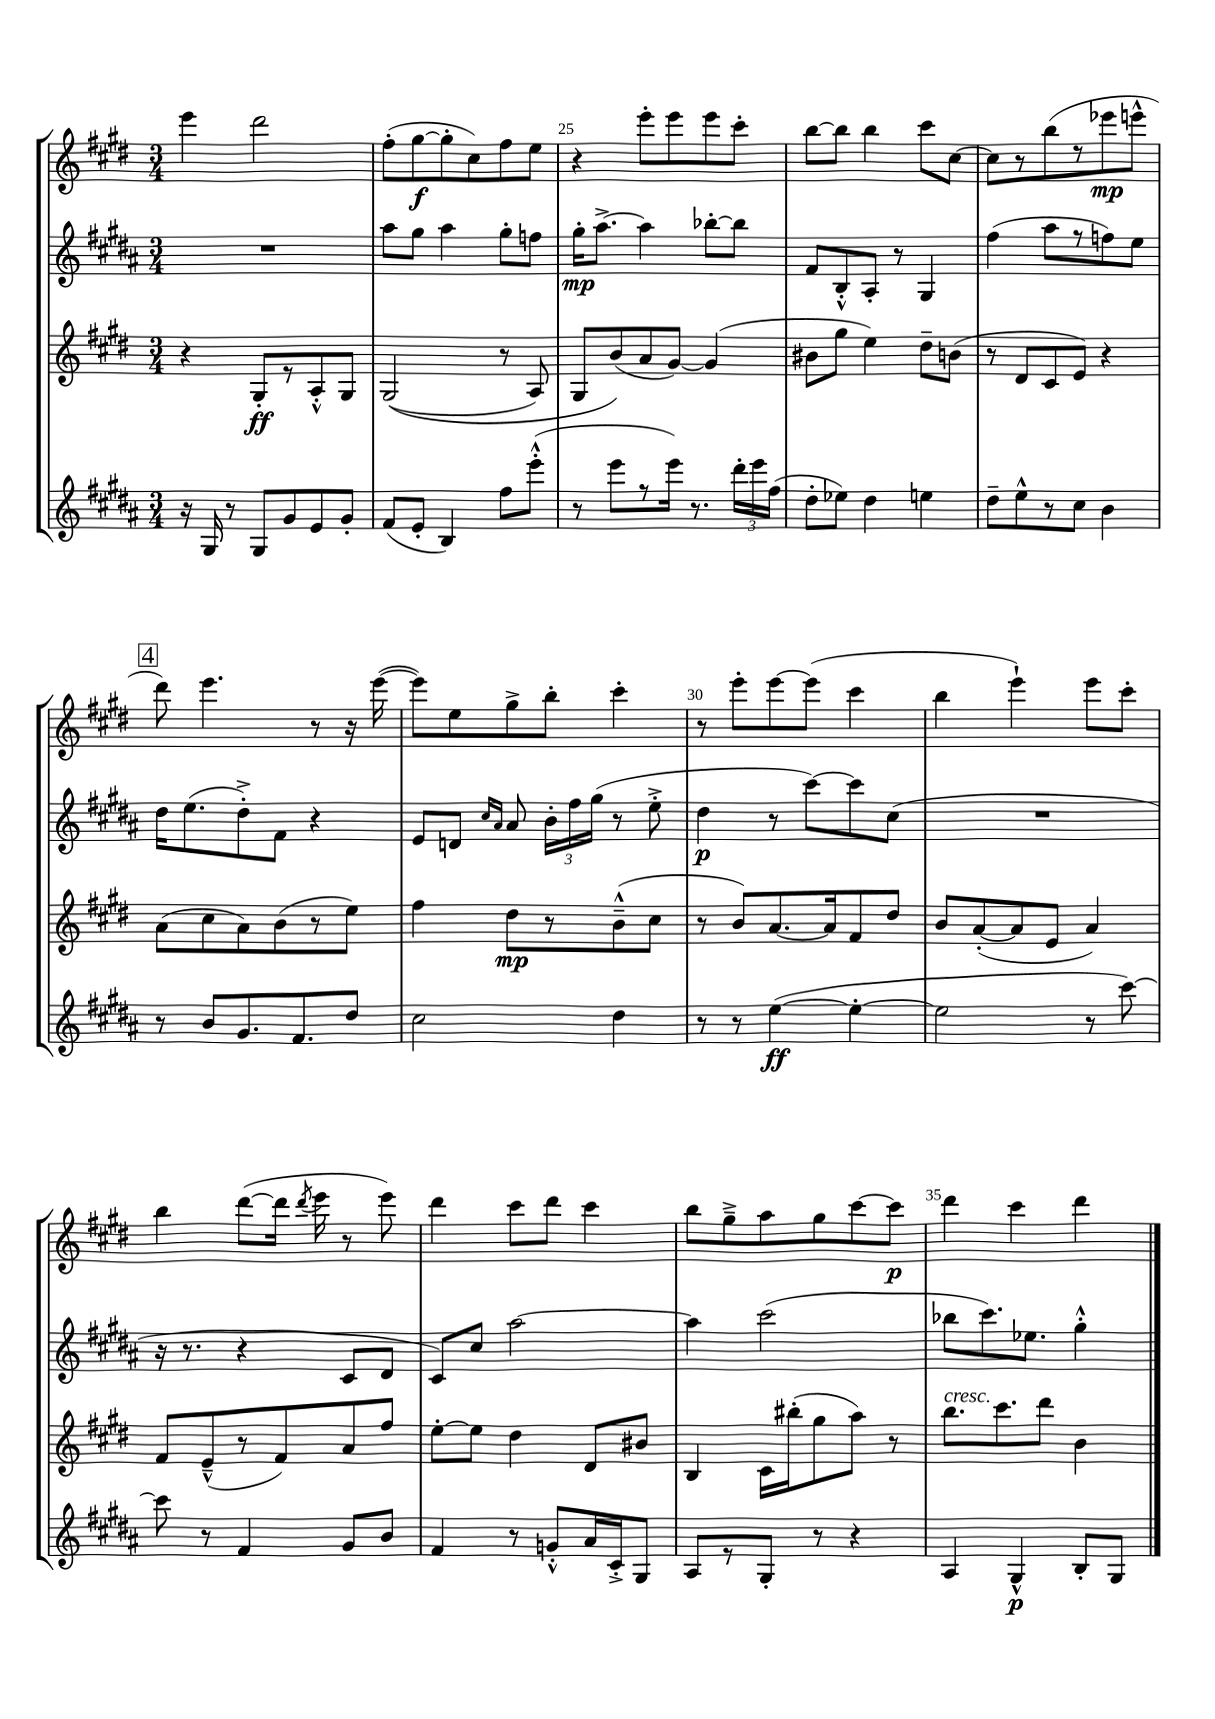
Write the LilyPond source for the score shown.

<<
\new StaffGroup <<
\new Staff = "s0" {
    \clef treble \key e \major \numericTimeSignature \time 3/4
    \autoBeamOff e'''4 dis'''2 |
    fis''8[-.( gis''8~\f gis''8-. cis''8) fis''8 e''8] |
    r4 e'''8[-. e'''8 e'''8 cis'''8]-. |
    b''8[~ b''8] b''4 cis'''8[ cis''8]~ |
    cis''8[ r8 b''8( r8 ees'''8\mp e'''8]-^ |
    \mark \markup { \box "4" } dis'''8) e'''4. r8 r16 e'''16~( |
    e'''8[) e''8 gis''8-> b''8]-. cis'''4-. |
    r8 e'''8[-. e'''8~ e'''8]( cis'''4 |
    b''4 e'''4-!) e'''8[ cis'''8]-. |
    b''4 dis'''8[~( dis'''16] \acciaccatura { dis'''8 } e'''16 r8 e'''8) |
    dis'''4 cis'''8[ dis'''8] cis'''4 |
    b''8[ gis''8---> a''8 gis''8 cis'''8~ cis'''8]\p |
    dis'''4 cis'''4 dis'''4 \bar "|." |
}
\new Staff = "s1" {
    \clef treble \key b \major \numericTimeSignature \time 3/4
    \autoBeamOff R2. |
    ais''8[ gis''8] ais''4 gis''8[-. f''8] |
    gis''16[-.\mp ais''8.]~-> ais''4 bes''8[~-. bes''8] |
    fis'8[ b8-.-^ ais8]-. r8 gis4 |
    fis''4( ais''8[ r8 f''8) e''8] |
    \mark \markup { \box "4" } dis''16[ e''8.( dis''8-.->) fis'8] r4 |
    e'8[ d'8] \grace { cis''16[ ais'16] } ais'8 \tuplet 3/2 { b'16[-. fis''16 gis''16]( } r8 e''8-.-> |
    dis''4\p r8 cis'''8[~) cis'''8 cis''8]( |
    R2. |
    r16 r8. r4 cis'8[ dis'8] |
    cis'8[) cis''8] ais''2~ |
    ais''4 cis'''2( |
    bes''8[ cis'''8.) ees''8.] gis''4-.-^ \bar "|." |
}
\new Staff = "s2" {
    \clef treble \key e \major \numericTimeSignature \time 3/4
    \autoBeamOff r4 gis8[-.\ff r8 a8-.-^ gis8] |
    gis2(\( r8 a8) |
    gis8[ b'8(\) a'8 gis'8]~) gis'4( |
    bis'8[ gis''8] e''4) dis''8[-- b'8]( |
    r8 dis'8[ cis'8 e'8]) r4 |
    \mark \markup { \box "4" } a'8[( cis''8 a'8) b'8( r8 e''8]) |
    fis''4 dis''8[\mp r8 b'8---^( cis''8] |
    r8 b'8[) a'8.~ a'16 fis'8 dis''8] |
    b'8[ a'8~-.( a'8 e'8] a'4) |
    fis'8[ e'8---^( r8 fis'8) a'8 fis''8] |
    e''8[~-. e''8] dis''4 dis'8[ bis'8] |
    b4 cis'16[ bis''16-.( gis''8 a''8]) r8 |
    b''8.[^\markup { \italic "cresc." } cis'''8. dis'''8] b'4 \bar "|." |
}
\new Staff = "s3" {
    \clef treble \key b \major \numericTimeSignature \time 3/4
    \autoBeamOff r16 gis16 r8 gis8[ gis'8 e'8 gis'8]-. |
    fis'8[( e'8]-. b4) fis''8[ e'''8]-.-^( |
    r8 e'''8[ r8 e'''16]) r8. \tuplet 3/2 { dis'''16[-. e'''16 fis''16]( } |
    dis''8[-. ees''8]) dis''4 e''4 |
    dis''8[-- e''8-^ r8 cis''8] b'4 |
    \mark \markup { \box "4" } r8 b'8[ gis'8. fis'8. dis''8] |
    cis''2 dis''4 |
    r8 r8 e''4~\ff( e''4~-. |
    e''2 r8 cis'''8~) |
    cis'''8 r8 fis'4 gis'8[ b'8] |
    fis'4 r8 g'8[-.-^ ais'16 cis'16-.-> gis8] |
    ais8[ r8 gis8]-. r8 r4 |
    ais4 gis4-^\p b8[-. gis8] \bar "|." |
}
>>
>>
\layout { \context { \Score currentBarNumber = #23 \override BarNumber.break-visibility = ##(#f #t #t) barNumberVisibility = #(every-nth-bar-number-visible 5) } }
